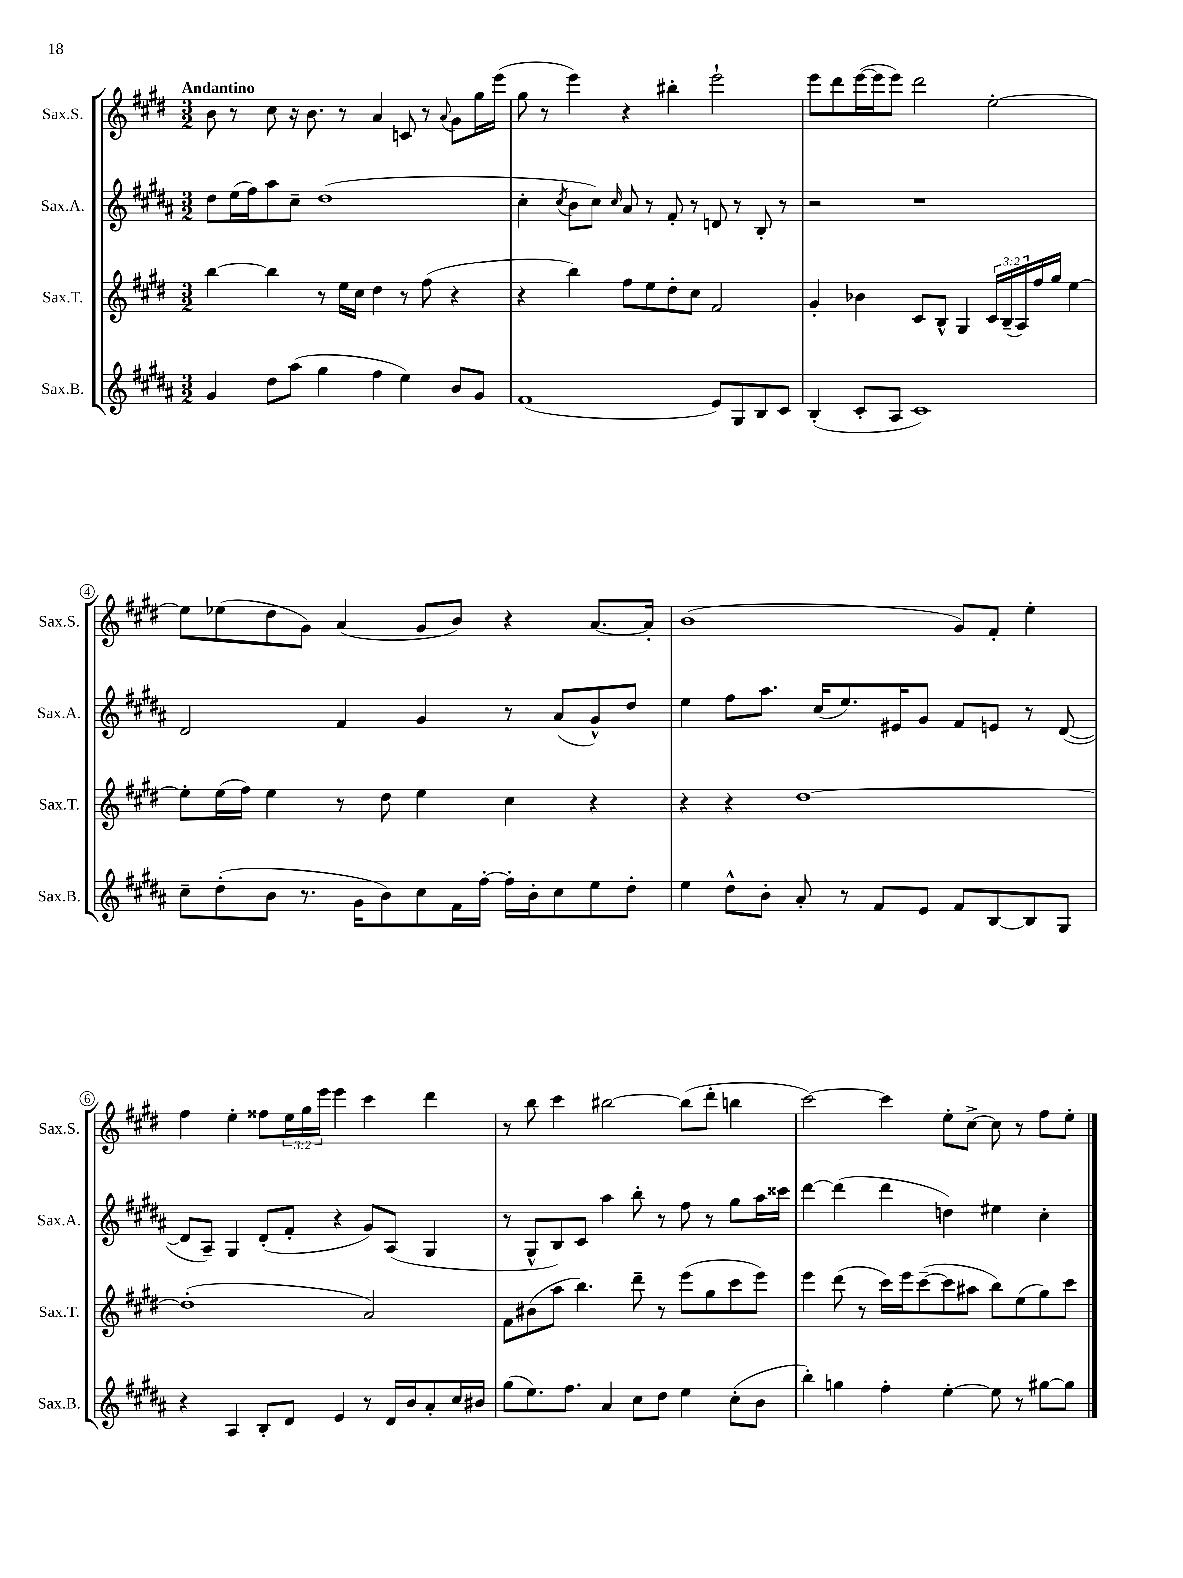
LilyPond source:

<<
\new StaffGroup <<
\new Staff = "s0" \with { instrumentName = "Sax.S." shortInstrumentName = "Sax.S." } {
    \clef treble \key e \major \numericTimeSignature \time 3/2 \override Staff.TupletNumber.text = #tuplet-number::calc-fraction-text \tempo "Andantino"
    b'8 r8 cis''8 r16 b'8. r8 a'4 c'8 r8 \appoggiatura { a'8 } gis'8 gis''16 e'''16( |
    gis''8 r8 e'''4) r4 bis''4-. e'''2-! |
    e'''8 dis'''8 e'''16~( e'''16 e'''8) dis'''2 e''2~-. |
    e''8 ees''8( dis''8 gis'8) a'4( gis'8 b'8) r4 a'8.~ a'16-. |
    b'1( gis'8) fis'8-. e''4-. |
    fis''4 e''4-. fisis''8 \tuplet 3/2 { e''16 gis''16 e'''16 } e'''4 cis'''4 dis'''4 |
    r8 b''8 cis'''4 bis''2~ bis''8( dis'''8-. b''4 |
    cis'''2~) cis'''4 e''8-. cis''8~-> cis''8 r8 fis''8 e''8-. \bar "|." |
}
\new Staff = "s1" \with { instrumentName = "Sax.A." shortInstrumentName = "Sax.A." } {
    \clef treble \key b \major \numericTimeSignature \time 3/2
    dis''8 e''16( fis''16) ais''8 cis''8-- dis''1( |
    cis''4-. \acciaccatura { cis''8 } b'8 cis''8) \grace { cis''16 } ais'8 r8 fis'8-. r8 d'8 r8 b8-. r8 |
    r2 r1 |
    dis'2 fis'4 gis'4 r8 ais'8( gis'8-^) dis''8 |
    e''4 fis''8 ais''8. cis''16( e''8.) eis'16 gis'8 fis'8 e'8 r8 dis'8~( |
    dis'8 ais8--) gis4 dis'8-.( fis'8-. r4 gis'8) ais8( gis4 |
    r8 gis8-^ b8) cis'8 ais''4 b''8-. r8 fis''8 r8 gis''8 ais''16 cisis'''16 |
    dis'''4~ dis'''4( dis'''4 d''4) eis''4 cis''4-. \bar "|." |
}
\new Staff = "s2" \with { instrumentName = "Sax.T." shortInstrumentName = "Sax.T." } {
    \clef treble \key e \major \numericTimeSignature \time 3/2 \override Staff.TupletNumber.text = #tuplet-number::calc-fraction-text
    b''4~ b''4 r8 e''16 cis''16 dis''4 r8 fis''8( r4 |
    r4 b''4) fis''8 e''8 dis''8-. cis''8 fis'2 |
    gis'4-. bes'4 cis'8 b8-^ gis4 \tuplet 3/2 { cis'16 b16--( a16) } fis''16 gis''16 e''4~ |
    e''8-. e''16( fis''16) e''4 r8 dis''8 e''4 cis''4 r4 |
    r4 r4 dis''1~ |
    dis''1-.( a'2) |
    fis'8 bis'8( a''8 b''4.) dis'''8-- r8 e'''8( gis''8 cis'''8 e'''8) |
    e'''4 dis'''8( r8 cis'''16) e'''16 cis'''8~--( cis'''8 ais''8 b''8) e''8( gis''8) cis'''8 \bar "|." |
}
\new Staff = "s3" \with { instrumentName = "Sax.B." shortInstrumentName = "Sax.B." } {
    \clef treble \key b \major \numericTimeSignature \time 3/2
    gis'4 dis''8 ais''8( gis''4 fis''4 e''4) b'8 gis'8 |
    fis'1( e'8) gis8 b8 cis'8 |
    b4-.( cis'8-. ais8 cis'1) |
    cis''8-- dis''8-.( b'8 r8. gis'16 b'8) cis''8 fis'16 fis''16~-. fis''16-. b'16-. cis''8 e''8 dis''8-. |
    e''4 dis''8-^ b'8-. ais'8-. r8 fis'8 e'8 fis'8 b8~ b8 gis8 |
    r4 ais4 b8-. dis'8 e'4 r8 dis'16 b'16 ais'8-. cis''16 bis'16 |
    gis''8( e''8.) fis''8. ais'4 cis''8 dis''8 e''4 cis''8-.( b'8 |
    b''4-.) g''4 fis''4-. e''4~-. e''8 r8 gis''8~ gis''8 \bar "|." |
}
>>
>>
\layout { \context { \Score \override BarNumber.stencil = #(make-stencil-circler 0.1 0.3 ly:text-interface::print) } }
